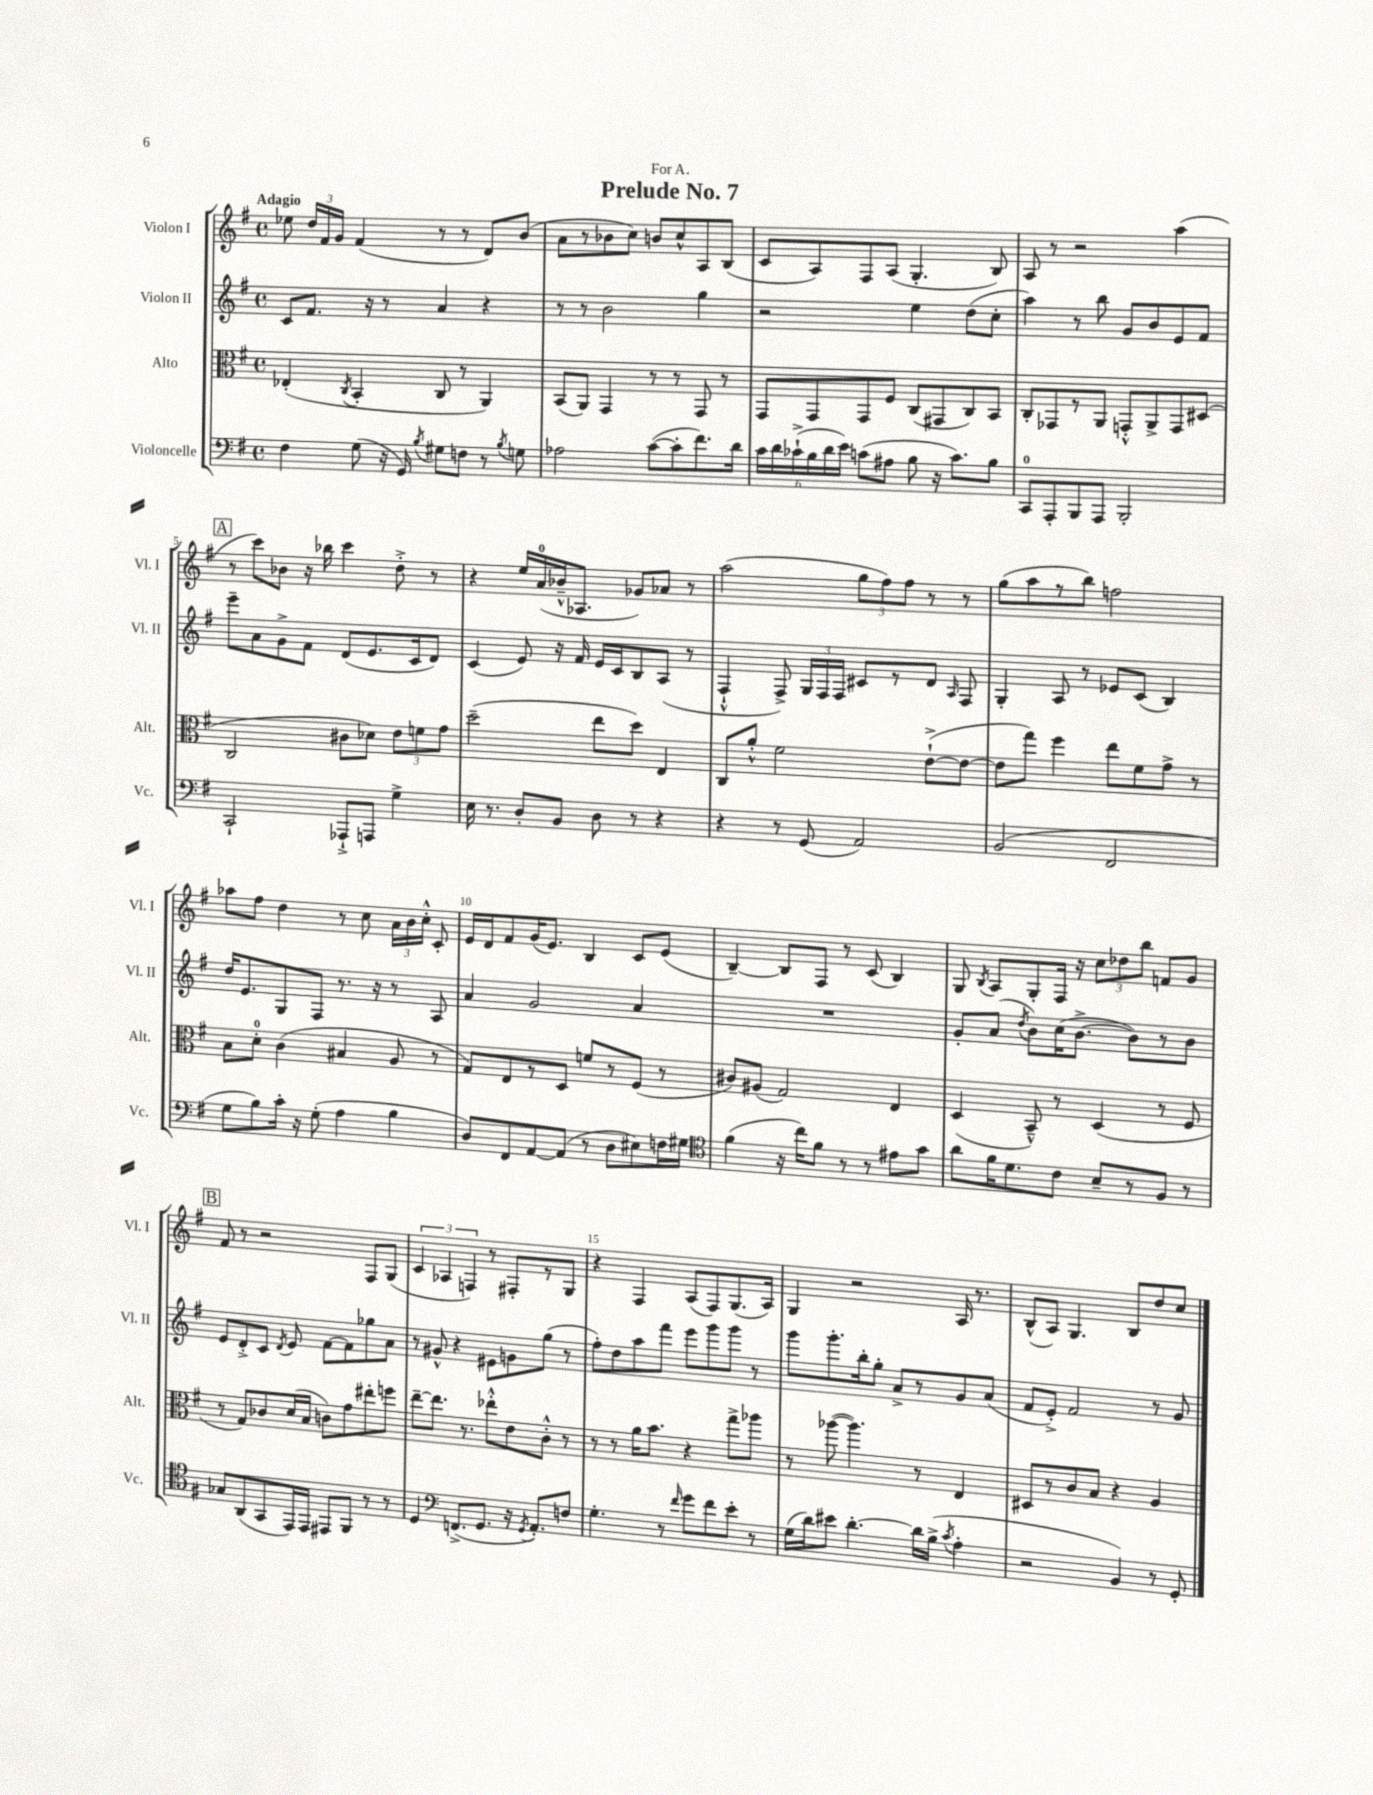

**kern	**kern	**kern	**kern
*staff4	*staff3	*staff2	*staff1
*clefF4	*clefC3	*clefG2	*clefG2
*k[f#]	*k[f#]	*k[f#]	*k[f#]
*M4/4	*M4/4	*M4/4	*M4/4
*met(c)	*met(c)	*met(c)	*met(c)
4F#	(4E-'	8c	8ee-
.	.	8.f#	24dd
.	.	.	24f#
.	.	.	24g
.	8qC	.	.
(8G	4BB'	.	(4f#
.	.	16r	.
16r	.	8r	.
16GG)	.	.	.
8qB	.	.	.
8G#	8C	4a	8r
8F	8r	.	8r
8r	4AA)	4r	8d)
8qB	.	.	.
8G	.	.	(8b
=	=	=	=
2A-	(8BB	8r	8a
.	8AA)	8r	8r
.	4GG	2b	8b-
.	.	.	8cc)
([8c	8r	.	8b
8c']	8r	.	8cc^^
8.f#)	8GG	4gg	8A
.	8r	.	(8B
16d	.	.	.
=	=	=	=
24c	8GG	2r	8c
24d	.	.	.
(24c-`^	.	.	.
24B	8GG	.	8A)
24d	.	.	.
24e)	.	.	.
(8c	8GG	.	8F#
8A#	8F#	.	(8A
8B	(8C	4ee	4.G'
16r	8GG#	.	.
8.c)	.	.	.
.	8C)	(8dd	.
8B	8BB	8cc'	8B)
=	=	=	=
8CC	8C'	4aa)	8A
8AAA'	8GG-	.	8r
8BBB	8r	8r	2r
8AAA	8AA	8bb	.
2BBB'	8GG'^^	8g	.
.	8AA^	8b	.
.	8GG	8e	(4aa
.	(8D#	8f#	.
=	=	=	=
2CC`	2C	8eee~	8r
.	.	8a	8ccc)
.	.	8g^	8b-
.	.	8f#	16r
.	.	.	16bb-
8AAA-`^	8c#	(8d	4ccc
8AAA	8d-)	8.e	.
4G^	12e	.	8dd'^
.	.	16c	.
.	12f	.	.
.	.	8d)	8r
.	12g	.	.
=	=	=	=
16E	(2dd~	(4c	4r
8.r	.	.	.
8D'	.	8e)	16ee
.	.	.	(16a
8BB	.	16r	16b-~^^
.	.	16f#	8.A-
8D	8ee	16e	.
.	.	16c	.
8r	8dd)	8B	8g-)
4r	4E	(8A	8a-
.	.	8r	8r
=	=	=	=
4r	8C	4F#`^^	(2aa
.	8a'^^	.	.
8r	2f#	8F#^)	.
(8GG	.	24G	.
.	.	24F#	.
.	.	24F#	.
2AA)	.	8c#	12gg
.	.	.	12ff#)
.	.	8r	.
.	.	.	12ff#
.	([8e`^	8d	8r
.	.	16qqA	.
.	8e_	8F#	8r
=	=	=	=
(2BB	8e]	4G'	(8gg
.	8gg)	.	8aa
.	4ff#	8A	8r
.	.	8r	8bb)
2FF#	8ee	8e-	2ff
.	8f#	(8c	.
.	8g^	4B)	.
.	8r	.	.
=	=	=	=
8G	8B	16dd	8aa-
.	.	8.e	.
8B)	8d'	.	8ff#
16c'	(4c	8G	4dd
16r	.	.	.
(8G'	.	8F#	.
4A	4B#	8.r	8r
.	.	.	8cc
.	.	16r	.
4B	8A	8r	24a
.	.	.	24b
.	.	.	24cc'^^
.	8r	8A	8c'
=	=	=	=
8D)	8G)	4a	16e
.	.	.	16d
8FF#	8E	.	8f#
[8AA	8r	2g	(16g
.	.	.	8.e)
(8AA]	8D	.	.
8r	8f	.	4B
8D	8r	.	.
8E#)	(8F#	4a	8c
16F	8r	.	(8e
16G#	.	.	.
=	=	=	=
*clefC4	*	*	*
(4f#	8c#)	1r	[4B~)
.	(8A#	.	.
16r	2G)	.	8B]
16cc)	.	.	.
8f#	.	.	8F#
8r	.	.	8r
8r	.	.	(8c
8e#	4E	.	4B)
8g	.	.	.
=	=	=	=
8a	(4D	8g'	8G
.	.	.	8qB
16f#	.	(8a	8A
8.d	.	.	.
.	.	8qdd	.
.	8BB~^^)	8b)	8G'
8c	8r	(16cc	16F#
.	.	[8.b^	16r
8B~	(4D	.	12cc
.	.	.	12dd-
8r	.	8b])	.
.	.	.	12bb
8F#	8r	8r	8f
8r	8F#	8b	8g
=	=	=	=
8G-	8r	8e	8f#
(8AA	8G)	8d'^	8r
8GG	8c-	8c	2r
.	.	8qd	.
16EE)	(16d	8e	.
16EE	16B	.	.
8EE#	8c)	[8f#	.
8FF#	8g	8f#]	.
8r	8ee#'	8gg-	8F#
8r	8ff	8a	(8G
=	=	=	=
4D	[8ee~	8r	6c
.	8.ee]	8g#^^	.
.	.	.	6A-
*clefF4	*	*	*
(8.FF^	.	4r	.
.	8.r	.	.
.	.	.	6F)
8.GG	.	.	.
.	8ee-'^^	8e#	8r
16r	8e	8g	8F#'
8qGG	.	.	.
8.AA')	.	.	.
.	8c'^^	(8gg	8r
8F	8r	8r	8G
=	=	=	=
4.G'	8r	8ff#')	4r
.	8r	8dd	.
.	16a	8aa	4F#
.	8.b	.	.
8r	.	8fff#	.
16qqf#	.	.	.
8g	4r	8eee	(8A
8f#	.	8ggg	8F#)
8e'	8gg^	8ggg	(8.G
8r	8aa-	8r	.
.	.	.	16A)
=	=	=	=
(16G	8r	8ggg	4G
16d)	.	.	.
8e#	([8aa-	8.ggg'	.
[4.d'	4.aa-])	.	2r
.	.	16bb'	.
.	.	8gg'	.
.	.	8a^	.
16d]	8r	8r	.
(16B^	.	.	.
8qc	.	.	.
4A'	4E	8g	16A
.	.	.	8.r
.	.	(8a	.
=	=	=	=
2r	8D#	8f#	(8B^^
.	8r	8e'^)	8A)
.	8c	2f#	4.G
.	8B	.	.
4BB)	4r	.	.
.	.	.	8B
8r	4A	8r	8dd
8GG'	.	8g	8cc
==	==	==	==
*-	*-	*-	*-
